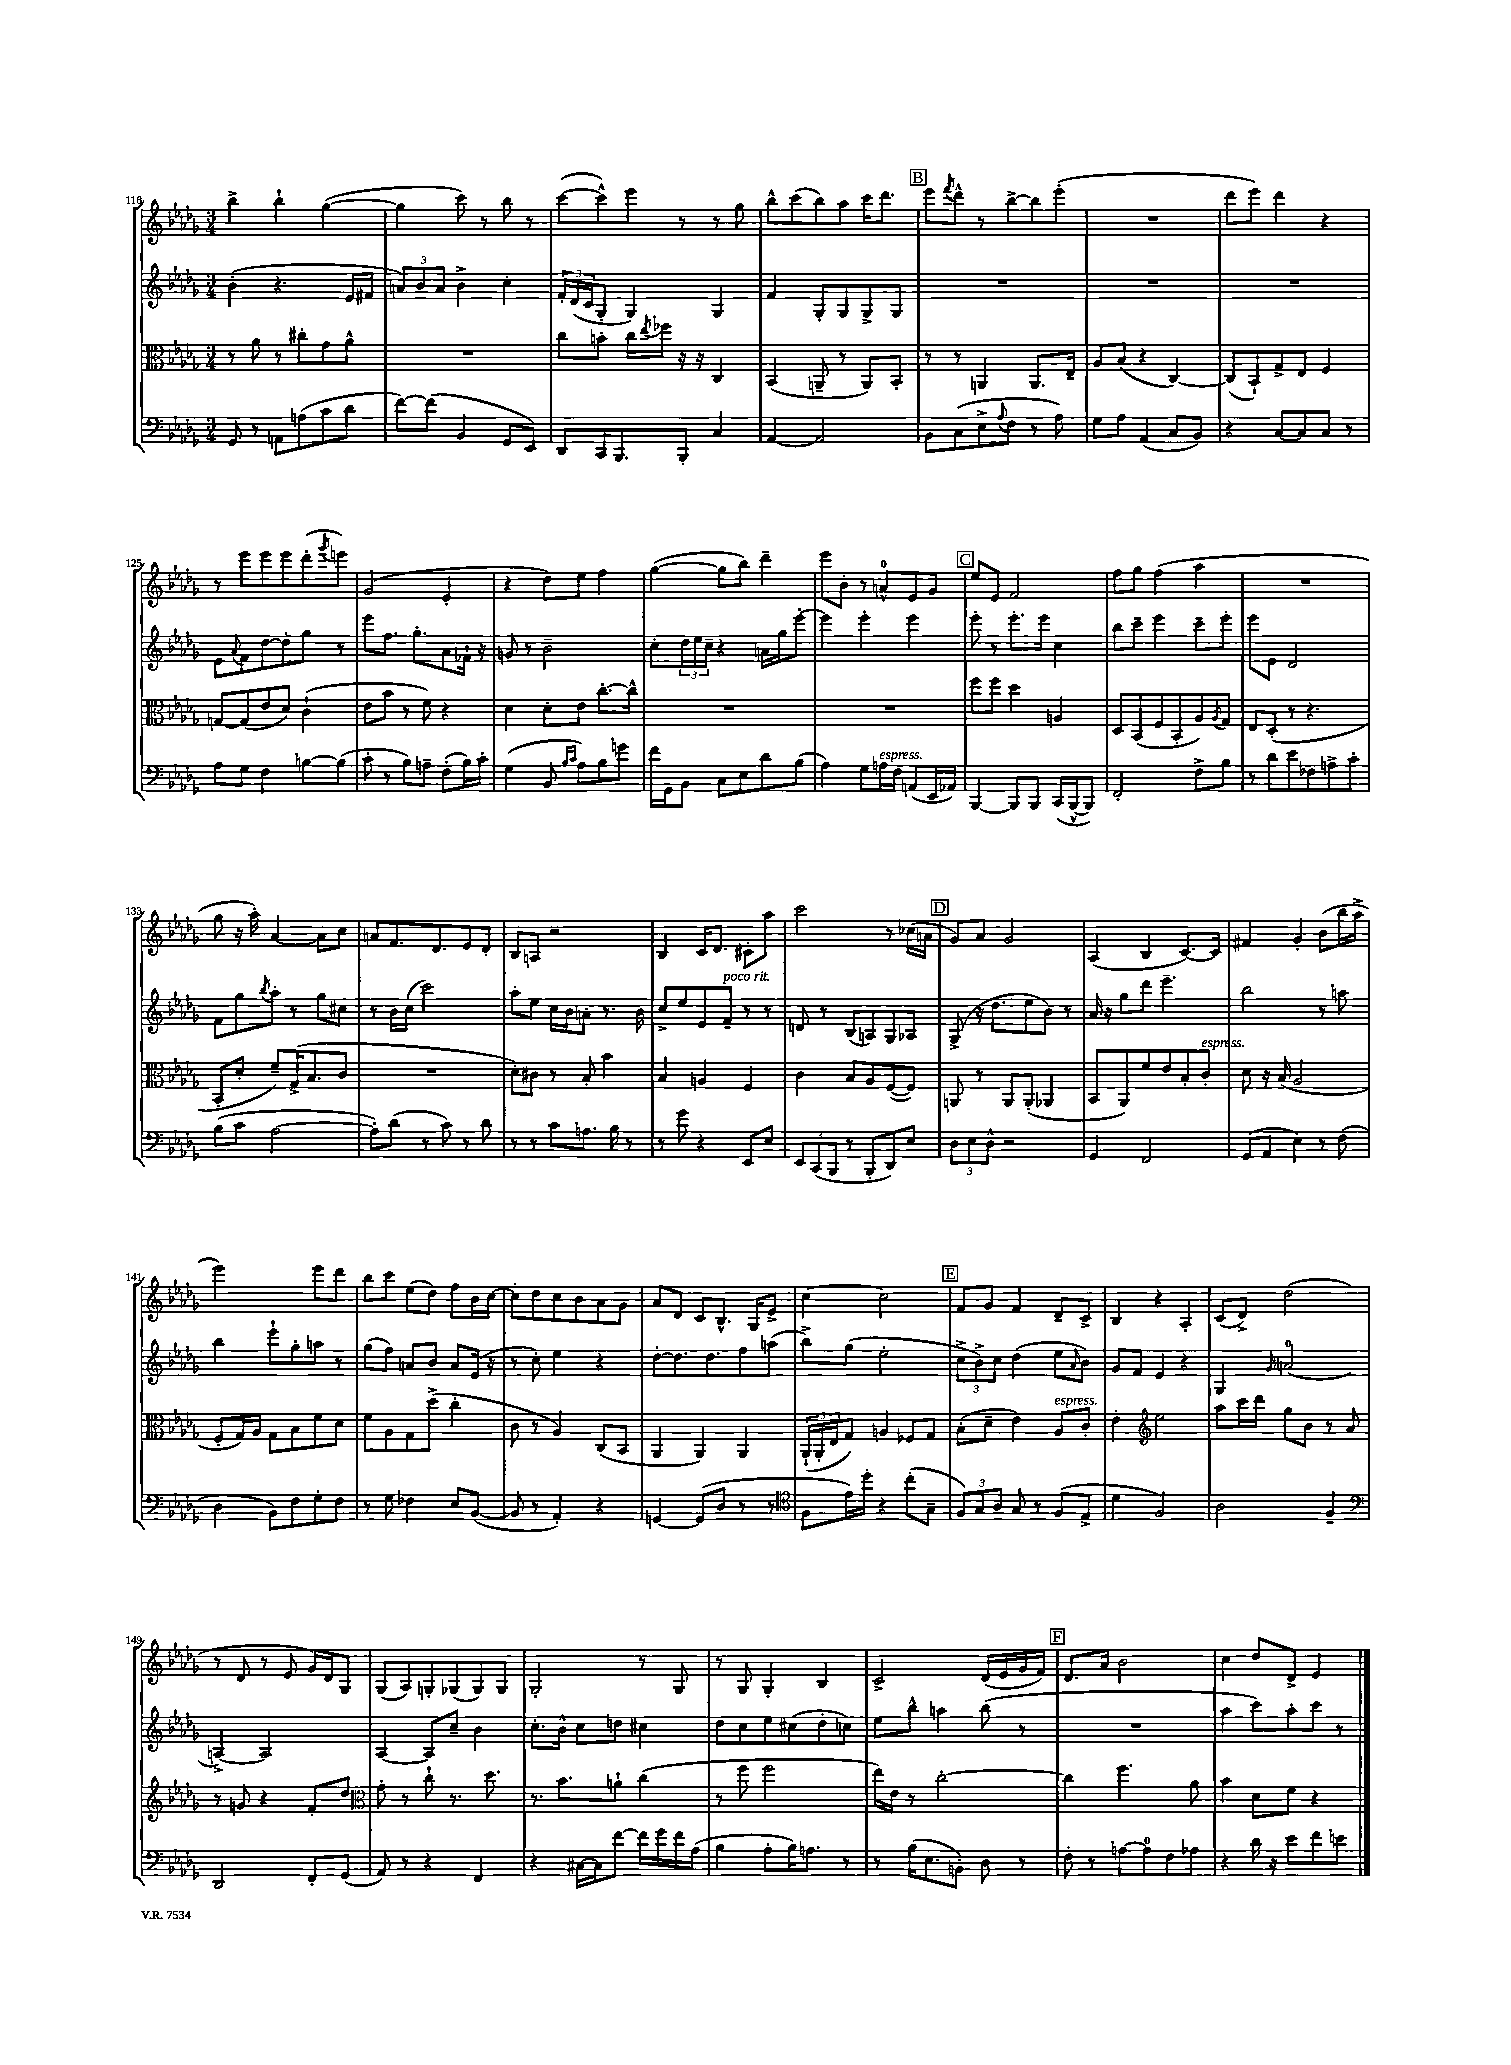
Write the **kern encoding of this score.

**kern	**kern	**kern	**kern
*staff4	*staff3	*staff2	*staff1
*clefF4	*clefC3	*clefG2	*clefG2
*k[b-e-a-d-g-]	*k[b-e-a-d-g-]	*k[b-e-a-d-g-]	*k[b-e-a-d-g-]
*M3/4	*M3/4	*M3/4	*M3/4
8GG-/	8r	(4b-'\	4bb-^\
8r	8a-\	.	.
8AA\L	8r	4.r	4bb-`\
(8A\	8cc#'\L	.	.
8c\	8g-\	.	([4gg-\
8d-\J	8a-^^\J	16e-/LL	.
.	.	16f#/JJ	.
=	=	=	=
[8f\L)	2.r	12a/L)	4gg-\]
.	.	12b-/	.
(8f\]J	.	.	.
.	.	12a/J	.
4BB-/	.	4b-^\	8ccc\)
.	.	.	8r
8GG-/L	.	4cc'\	8bb-\
8EE-/J)	.	.	8r
=	=	=	=
8DD-/L	8cc\L	24f'/LL	([8ccc\L
.	.	(24d-/	.
.	.	24c/J	.
16CC/K	8b'\J	8G-'/J	8ccc^^\])
8.BBB-/	.	.	.
.	16cc\LL	4G-/)	8eee-\J
.	8qee-/	.	.
.	16ff-\JJ	.	.
8BBB-'/J	16r	.	8r
.	16r	.	.
4C/	4C/	4G-/	8r
.	.	.	8gg-\
=	=	=	=
[4AA-/	(4BB-/	4f/	8bb-^^\L
.	.	.	(8ccc\
2AA-/]	8AA~/	8G-'/L	8bb-\)
.	8r	8G-/	8aa-\J
.	8AA/L)	8G-^/	16ccc\LK
.	.	.	8.ddd-\J
.	8BB-'/J	8G-/J	.
=	=	=	=
8BB-\L	8r	2.r	8eee-\L
.	.	.	8qfff/
(8C\	8r	.	8ddd-^^\J
8E-^\	4AA/	.	8r
8qqA-/	.	.	.
8F\J	.	.	[8bb-^\L
8r	8.AA/L	.	8bb-\]
8A-\)	.	.	(8eee-'\J
.	16E-~/Jk	.	.
=	=	=	=
8G-\L	8A-/L	2.r	2.r
8A-\J	(8B-/J	.	.
(4AA-/	4r	.	.
8C/L	[4C/)	.	.
8BB-/J)	.	.	.
=	=	=	=
4r	(8C/]L	2.r	8ddd-\L
.	8BB-`/)	.	8eee-\J)
[8C/L	8G-^/	.	4ddd-\
8C/]	8E-/J	.	.
8C/J	4F/	.	4r
8r	.	.	.
=	=	=	=
8A-\L	[8G/L	8e-\L	8r
.	.	8qqa-/	.
8G-\J	(8G/]	8f\	8eee-\L
4F\	8e-/	[8dd-\	8eee-\
.	8d-/J)	8dd-'\]	8eee-\
[8B\L	(4c`\	8gg-\J	(8ddd-'\
.	.	.	8qggg-/
(8B\]J	.	8r	8eee\J)
=	=	=	=
8c'\	8e-\L	8eee-\L	(2g-/
8r	8b-\J	8.ff\J	.
8B-\L)	8r	.	.
.	.	8.gg-'\L	.
8A~\J	8f\)	.	.
(8F'\L	4r	8a-\	4e-'/
16B-\L)	.	16f-`\Jk	.
16c'\JJ	.	16r	.
=	=	=	=
(4G-\	4d-\	8g/	4r
.	.	8r	.
8BB-/	8d-'\L	2b-~\	8dd-\L)
16qqB-/LL	.	.	.
16qqc/JJ	.	.	.
8A-\L)	8e-\J	.	8ee-\J
8B-\	[8.cc'\L	.	4ff\
8g\J	.	.	.
.	16cc^^\]Jk	.	.
=	=	=	=
16f\LL	2.r	8cc'\L	([4gg-\
16GG-\J	.	.	.
8BB-\J	.	24dd-\L	.
.	.	24ee-\	.
.	.	24cc~\JJ	.
8C\L	.	4r	8gg-\]L
8E-\	.	.	8bb-\J)
8d-\	.	16a\LL	4ddd-~\
.	.	16gg-\J	.
(8B-\J	.	[8eee-'\J	.
=	=	=	=
4A-\)	2.r	4eee-\]	8eee-\L
.	.	.	8b-'\J
8G-\L	.	4eee-'\	8r
16A\L	.	.	8a^^/L
16F\JJ	.	.	.
(8AA/L	.	4eee-\	8e-/
16EE-/L	.	.	8g-/J
16AA-/JJ)	.	.	.
=	=	=	=
[4BBB-/	8ff\L	8eee-'\	8ee-/L
.	8ff\J	8r	8e-/J
8BBB-/]L	4dd-\	8.eee-'\L	2f/
8BBB-/J	.	.	.
.	.	16eee-\Jk	.
(16CC/LL	4A/	4cc\	.
[16BBB-^^/J	.	.	.
8BBB-/]J)	.	.	.
=	=	=	=
2FF'/	8D-/L	8bb-\L	8ff\L
.	(8BB-/	8ccc~\J	8gg-\J
.	8F/	4eee-\	(4ff\
.	8BB-'/	.	.
8F^\L	8A-/)	8ccc~\L	4aa-\
.	8qA-/	.	.
8B-\J	8G-/J	8eee-'\J	.
=	=	=	=
8r	8E-/L	8eee-\L	2.r
8d-\L	(8D-'/J	8e-\J	.
8e-\	8r	2d-/	.
8F-\	4.r	.	.
8A^\	.	.	.
8c'\J	.	.	.
=	=	=	=
(8B-\L	8BB-'/L	8f\L	8gg-\
8c\J	8d-'/J	8gg-\	16r
.	.	.	16aa-'\)
.	.	8qbb-/	.
[2A-\	8f~/L)	8aa-'\J	[4a-/
.	(16G-^/K	8r	.
.	8.B-/	.	.
.	.	8gg-\L	8a-\]L
.	8c/J	8cc#\J	8cc\J
=	=	=	=
8A-'\]L)	2.r	8r	8a/L
(8d-\J	.	16b-\LL	8.f/
.	.	(16cc\JJ	.
8r	.	2ccc\)	.
.	.	.	8.d-/
8c\)	.	.	.
8r	.	.	8e-/
8d-\	.	.	8d-'/J
=	=	=	=
8r	8d-'\L)	8aa-'\L	8B-/L
8r	8c#\J	8ee-\J	8A/J
8c\L	8r	16cc\LL	2r
.	.	16b-\J	.
8.A\J	8B-'/	8a'\J	.
.	4b-\	8.r	.
16B-\	.	.	.
8r	.	.	.
.	.	16b-\	.
=	=	=	=
8r	4B-/	8cc^/L	4B-/
8g-\	.	8ee-/	.
4r	4A/	8e-/	16c/LK
.	.	.	8.d-/J
.	.	8f~/J	.
8EE-/L	4F/	8r	8c#'\L
8E-/J	.	8r	8aa-\J
=	=	=	=
12EE-/L	4c\	8d/	2ccc\
(12CC/	.	.	.
.	.	8r	.
12BBB-/J	.	.	.
8r	8B-/L	(8B-/L	.
8BBB-'/L	8A-/	8A/)	.
8DD-/)	([8F/	8G-/	8r
8E-/J	8F/]J)	8A-/J	(16cc-\LL
.	.	.	16a\JJ
=	=	=	=
12D-\L	8AA/	(8G-^/	8g-/L)
12E-\	.	.	.
.	8r	16r	8a-/J
12D-^^\J	.	.	.
.	.	8.dd-\L	.
2r	8AA/L	.	2g-/
.	(8AA'/J	8ee-\	.
.	4AA-/	8b-\J)	.
.	.	8r	.
=	=	=	=
4GG-/	8BB-/L	16a-/	(4A-/
.	.	16r	.
.	8AA-/)	8gg-\L	.
2FF/	8f/	8ddd-\J	4B-/
.	8e-/	4.eee-~\	.
.	8B-'/	.	[8.c/L)
.	8c'/J	.	.
.	.	.	16c/]Jk
=	=	=	=
(8GG-/L	8d-\	2bb-\	4f#/
8AA-/J	16r	.	.
.	(16B-/	.	.
4E-\)	2A-/	.	4g-'/
8r	.	8r	(8b-\L
(8F\	.	8aa\	16bb-\L
.	.	.	16aa-^\JJ
=	=	=	=
4D-\	8F'/L	4bb-\	2eee-\)
.	16G-/L)	.	.
.	16A-/JJ	.	.
8BB-\L)	8G-\L	8eee-`\L	.
8F\	8B-\	8gg-'\	.
8G-'\	8f\	8aa\J	8eee-\L
8F\J	8d-\J	8r	8ddd-\J
=	=	=	=
8r	8f\L	(8gg-\L	8bb-\L
8G-\	8A-\	8ff\J)	8ccc\J
4F-\	8G-\	8a/L	(8ee-\L
.	(8dd-^\J	8b-/J	8dd-\J)
8E-/L	4cc'\	8a/L	8ff\L
([8BB-/J	.	(16e-/Jk	16b-\L
.	.	16r	[16cc\JJ
=	=	=	=
8BB-/]	8c\	8r	8cc'\]L
8r	8r	8cc'\)	8dd-\
4AA-'/)	4A-/)	4ee-\	8cc\
.	.	.	8b-\
4r	(8C/L	4r	8a-\
.	8BB-/J	.	8g-\J
=	=	=	=
[4GG/	4AA-/	[8dd-'\L	8a-/L
.	.	8.dd-\]	8d-/J
(8GG/]L	4AA-/)	.	8c/L
.	.	8.dd-\	.
8D-/J	.	.	8.B-^^/J
8r	4AA-/	8ff\	.
.	.	.	16G-/LK
8r	.	(8aa\J	8e-^/J
=	=	=	=
*clefC4	*	*	*
8F\L	(24AA-`/LL	8bb-^\L)	[4cc\
.	24AA-'/	.	.
.	24E-/J	.	.
16e-\L)	8G-/J)	(8gg-\J	.
16dd-'\JJ	.	.	.
4r	4A/	2ee-'\	2cc\]
(8cc'\L	8F-/L	.	.
8G-~\J	8G-/J	.	.
=	=	=	=
12F/L)	(8B-'\L	12cc^\L	8f/L
12G-/	.	12b-^\)	.
.	8d-~\J	.	8g-/J
12A-/J	.	12cc\J	.
8G-/	4e-\)	(4dd-\	4f/
8r	.	.	.
(8F/L	8A-/L	8ee-\L	8d-~/L
.	.	16qqa-/	.
8E-^/J	8c'/J	8b-\J)	8c^/J
=	=	=	=
4d-\	4e-'\	8g-/L	4B-/
.	.	8f/J	.
*	*clefG2	*	*
2F/)	2ee-\	4e-/	4r
.	.	4r	4A-'/
=	=	=	=
2A-\	8aa-\L	4G-/	(8c/L
.	16ccc\L	.	8d-^/J)
.	16ddd-\JJ	.	.
.	.	16qqg-/	.
.	8gg-\L	(2a/	(2dd-\
.	8b-\J	.	.
4F~/	8r	.	.
.	8a-/	.	.
=	=	=	=
*clefF4	*	*	*
2DD-/	8r	[4A^/)	8r
.	8g/	.	8d-/
.	4r	2A/]	8r
.	.	.	8e-/
8FF'/L	8f'/L	.	16g-/LL)
.	.	.	16d-/J
(8GG-/J	8dd-/J	.	8G-/J
=	=	=	=
*	*clefC3	*	*
8AA-/)	8g-'\	[4A-/	(8G-/L
8r	8r	.	8A-/)
4r	8cc`\	8A-/]L	8G'/
.	8.r	8cc~/J	(8G-/
4FF/	.	4b-\	8G-/)
.	8.dd-\	.	.
.	.	.	8G-/J
=	=	=	=
4r	8.r	8.cc'\L	2G-'/
.	8.b-\L	16b-^^\Jk	.
[16C#\LL	.	8cc\L	.
16C#\]J	.	.	.
[8f\J	8a`\J	8dd\J	.
16f\]LL	(4cc\	4cc#\	8r
16g-\	.	.	.
16f\	.	.	8G-/
(16A-\JJ	.	.	.
=	=	=	=
4B-\	8r	8dd-\L	8r
.	8ff\	8cc\	8G-/
8A-'\L	2ff\	8ee-\	4G-'/
16B-\K)	.	(8cc#\	.
8.A\J	.	.	.
.	.	8dd-'\	4B-/
8r	.	8cc\J)	.
=	=	=	=
8r	16ee-\LL)	8ee-\L	2c^/
.	16e-\JJ	.	.
(16B-\LK	8r	8bb-^^\J	.
8.E-\	.	.	.
.	[2cc'\	4aa\	.
8BB'\J)	.	.	.
8D-\	.	(8bb-\	(16d-/LL
.	.	.	16e-/
8r	.	8r	16g-/
.	.	.	16f/JJ)
=	=	=	=
8F'\	4cc\]	2.r	8.d-/L
8r	.	.	.
.	.	.	16a-/Jk
[8A\L	4.ff\	.	2b-\
8A\]	.	.	.
8F\	.	.	.
8A-\J	8a-\	.	.
=	=	=	=
4r	4b-\	4aa-\	4cc\
16d-\	8d-\L	8ccc\L)	8dd-/L
16r	.	.	.
8e-\L	8f\J	8aa-'\	8d-^/J
8f\	4r	8ccc\J	4e-/
8e\J	.	8r	.
==	==	==	==
*-	*-	*-	*-
